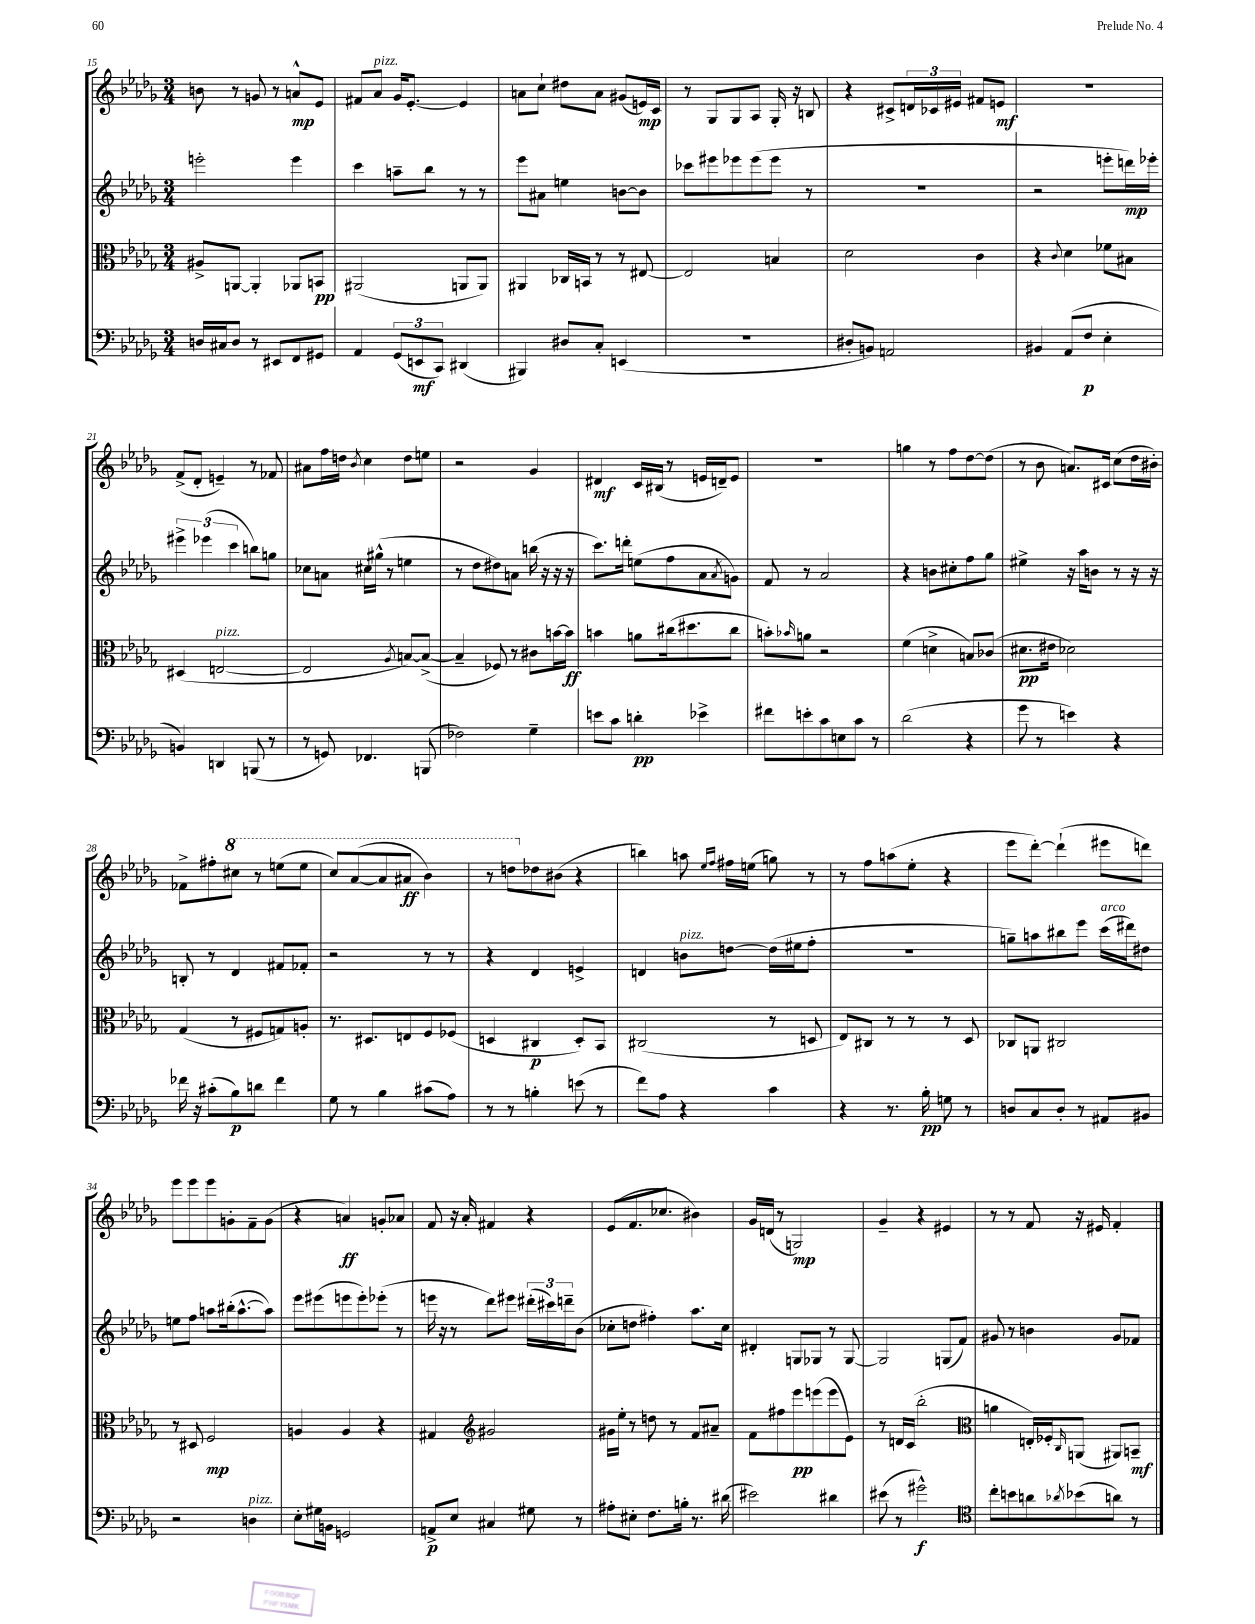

**kern	**kern	**kern	**kern
*staff4	*staff3	*staff2	*staff1
*clefF4	*clefC3	*clefG2	*clefG2
*k[b-e-a-d-g-]	*k[b-e-a-d-g-]	*k[b-e-a-d-g-]	*k[b-e-a-d-g-]
*M3/4	*M3/4	*M3/4	*M3/4
16D/LL	8A#^/L	2eee'\	8b\
16C#/J	.	.	.
8D/J	[8AA/J	.	8r
8r	4AA'/]	.	8g/
8EE#/L	.	.	8r
8FF/	8AA-/L	4eee\	8a^^/L
8GG#/J	8BB/J	.	8e-/J
=	=	=	=
4AA-/	(2AA#/	4ccc\	8f#/L
.	.	.	8a-/J
(12GG-/L	.	8aa~\L	16g-/LK
.	.	.	[8.e-'/J
12EE/	.	.	.
.	.	8bb-\J	.
12CC/J)	.	.	.
(4DD#/	8AA/L	8r	4e-/]
.	8AA/J)	8r	.
=	=	=	=
4BBB#/)	4AA#/	8eee-\L	8a\L
.	.	8a#\J	8cc`\J
8D#/L	16C-/LL	4ee\	8dd#\L
.	16BB/JJ	.	.
8C'/J	8r	.	8a\J
(4EE/	8r	[8b\L	(8g#/L
.	[8E#/	8b\]J	16e/L)
.	.	.	16c/JJ
=	=	=	=
2.r	2E#/]	8ccc-\L	8r
.	.	8eee#\	8G-/L
.	.	8eee-\	8G-/
.	.	(8eee-\	8A-/J
.	4B/	8eee-\J	16G-'/
.	.	.	16r
.	.	8r	8B/
=	=	=	=
8D#'/L	2d-\	2.r	4r
8BB/J)	.	.	.
2AA/	.	.	8c#^/L
.	.	.	24d/L
.	.	.	24c-/
.	.	.	24e#/JJ
.	4c\	.	8f#/L
.	.	.	8e/J
=	=	=	=
4BB#/	4r	2r	2.r
.	8qqc/	.	.
(8AA-/L	4d-\	.	.
8F/J	.	.	.
4E-'\	8f-\L	8eee'\L	.
.	8B#\J	16ddd\L)	.
.	.	16eee-'\JJ	.
=	=	=	=
4BB/)	(4D#/	6eee#^\	(8f^/L
.	.	.	8d-'/J
.	.	(6eee-\	.
4DD/	[2E/	.	4e~/)
.	.	6ccc\	.
(8BBB/	.	8bb\L)	8r
8r	.	8gg\J	8f-/
=	=	=	=
8r	2E/]	8cc-\L	8a#\L
8GG/)	.	8a\J	16ff\L
.	.	.	16dd\JJ
.	.	.	8qb-/
4.FF-/	.	16cc#\LL	4cc\
.	.	(16gg#^^\JJ	.
.	.	8r	.
.	8qA-/	.	.
.	[8B/L)	4ee\	8dd\L
(8BBB/	(8B^/_J	.	8ee\J
=	=	=	=
2F-\)	4B~/]	8r	2r
.	.	8dd-\L	.
.	8F-/)	8dd#\)	.
.	8r	8a\J	.
4G-~\	8c#\L	(16bb\	4g-/
.	.	16r	.
.	[16b\L	16r	.
.	16b\]JJ	16r	.
=	=	=	=
8e\L	4b\	8.ccc\L)	4d#/
8c\J	.	.	.
.	.	16ddd'\Jk	.
4d'\	8a\L	(8ee\L	16c/LL
.	.	.	(16B#/JJ
.	(16cc#\k	8ff\	8r
.	8.dd#\	.	.
4e-^\	.	8a-\	16e/LL
.	.	.	16d~/J)
.	.	8qa-/	.
.	8cc#\J	8g\J)	8e/J
=	=	=	=
8f#\L	8b'\L)	8f/	2.r
.	16qqb-/	.	.
8e'\	8a\J	8r	.
8c\	2r	2a-/	.
8E\	.	.	.
8c\J	.	.	.
8r	.	.	.
=	=	=	=
(2d-\	(4f\	4r	4gg\
.	4d^\	8b\L	8r
.	.	8cc#'\	8ff\L
4r	8B/L)	8ff\	[8dd-\
.	(8c-/J	8gg-\J	(8dd-\]J
=	=	=	=
8g-\	8.d#\L	4ee#^\	8r
8r	.	.	8b-\
.	16e#\Jk	.	.
4e\)	2d-\)	16r	8.a/L)
.	.	16aa-\LK	.
.	.	8b\J	.
.	.	.	16c#/Jk
4r	.	8r	(8cc\L
.	.	16r	16dd-\L
.	.	16r	16b#'\JJ)
=	=	=	=
16f-\	(4G-/	8B'/	8f-^\L
16r	.	.	.
(8c#'\L	.	8r	8ff#'\
8B-\)	8r	4d-/	8ccc#\J
8d\J	8F#/L	.	8r
4f-\	8G/)	8f#/L	(8eee\L
.	8A'/J	8f-'/J	8eee\J
=	=	=	=
8G-\	8.r	2r	8ccc/L)
8r	.	.	([8aa-/
.	8.D#/L	.	.
4B-\	.	.	8aa-/]
.	8E/	.	8aa#/J
(8c#\L	8F/	8r	4bb-\)
8A-\J)	(8F-/J	8r	.
=	=	=	=
8r	4D/	4r	8r
8r	.	.	8ddd\L
4B'\	4C#/	4d-/	8dd-\
.	.	.	(8b#\J
(8e\	8D'/L)	4e^/	4r
8r	8BB-/J	.	.
=	=	=	=
8f\L)	(2C#/	4d/	4bb\)
8A-\J	.	.	.
4r	.	8b\L	8aa\
.	.	.	16qqee-/LL
.	.	.	16qqff/JJ
.	.	[8dd\J	16ff#\LL
.	.	.	(16ee\JJ
4c\	8r	(16dd\]LL	8gg\)
.	.	16ee#\J	.
.	8D/	8ff'\J	8r
=	=	=	=
4r	8E-/L)	2.r	8r
.	8C#/J	.	8ff\L
8.r	8r	.	(8aa\
.	8r	.	8ee-'\J
16B-'\	.	.	.
8G\	8r	.	4r
8r	8D-/	.	.
=	=	=	=
8D/L	8C-/L	8gg~\L)	8eee-\L
8C/	8AA/J	8aa\	[8ddd-'\J)
8D'/J	2C#/	8bb#\	(4ddd-`\]
8r	.	8eee-\J	.
8AA#/L	.	(16ccc\LL	8eee#\L
.	.	16ddd#\J)	.
8BB#/J	.	8dd#\J	8ddd\J)
=	=	=	=
2r	8r	8ee\L	8eee-\L
.	8D#/	8ff\J	8eee-\
.	2F/	8aa\L	8eee-\
.	.	(16bb#'\k	8g'\
.	.	[8.aa^^\	.
4D\	.	.	8f~\
.	.	8aa\]J)	(8g\J
=	=	=	=
8E-'\L	4A/	8eee-\L	4r
16G#\L	.	(8eee#\	.
16BB\JJ	.	.	.
2GG/	4A/	8eee\	4a/)
.	.	8eee'\)	.
.	4r	(8eee-'\J	8g'/L
.	.	8r	8a-/J
=	=	=	=
8AA^/L	4G#/	16eee\	8f/
.	.	16r	.
8E-/J	.	8r	16r
.	.	.	16a-'/
*	*clefG2	*	*
4C#/	2g#/	8ddd-\L)	4f#/
.	.	8eee#\J	.
8G#\	.	(24ddd#'\LL	4r
.	.	24ccc#\)	.
.	.	24ddd~\J	.
8r	.	(8b-\J	.
=	=	=	=
8A#'\L	16g#\LL	8cc-'\L	(8e-/L
.	16ee-'\JJ	.	.
8E#'\J	8r	8dd\J	8.f/
8.F\L	8dd\	4ff#'\)	.
.	.	.	8.cc-/J
.	8r	.	.
16B'\Jk	.	.	.
8.r	8f/L	8.aa-\L	4b#\)
.	8a#~/J	.	.
(16d#\	.	16cc-\Jk	.
=	=	=	=
2e#\)	8f\L	4d#'/	16g-/LL
.	.	.	(16d/JJ
.	8ff#\	.	8r
.	8eee-\	8G/L	2G/)
.	(8eee\	8G-/J	.
4d#\	8eee\	8r	.
.	8e-\J)	[8G-/	.
=	=	=	=
(8e#\	8r	2G-/]	4g-~/
8r	16d/LL	.	.
.	(16c/JJ	.	.
2g#^^\)	2bb-'\	.	4r
.	.	(8G/L	4e#/
.	.	8f/J)	.
=	=	=	=
*clefC4	*clefC3	*	*
8cc'\L	4a\	8g#/	8r
8b\	.	8r	8r
8a\	16E'/LL)	4b\	8f/
.	16F-'/J	.	.
8qa-/	16qqC/	.	.
(8b-\	(8AA/J	.	16r
.	.	.	16e#/
8a\J)	8AA#/L)	8g#/L	4f'/
8r	8BB~/J	8f-/J	.
==	==	==	==
*-	*-	*-	*-
